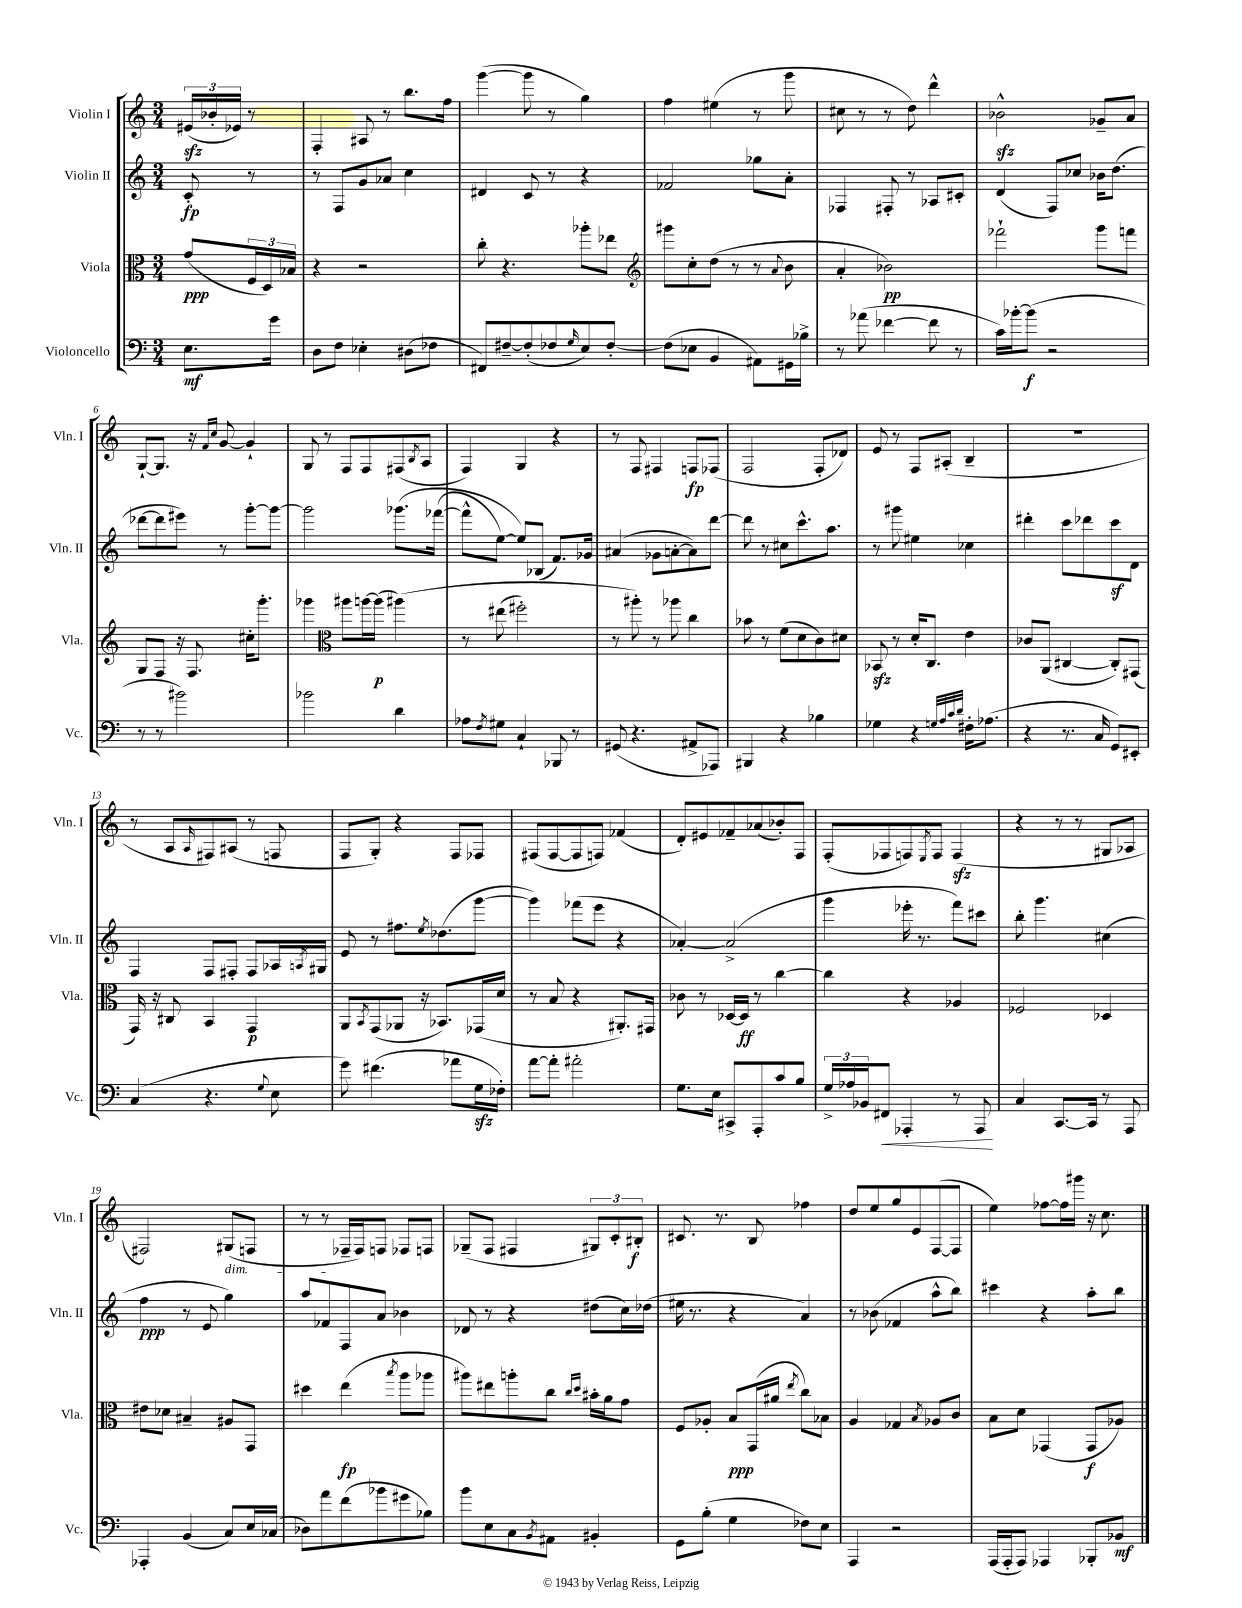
<<
\new StaffGroup <<
\new Staff = "s0" \with { instrumentName = "Violin I" shortInstrumentName = "Vln. I" } {
    \clef treble \key c \major \numericTimeSignature \time 3/4 \partial 4
    \tuplet 3/2 { eis'16\sfz( bes'16-. ees'16) } r8 |
    f4-. ais8 r8 b''8. f''16 |
    g'''4~( g'''8 r8 g''4) |
    f''4 eis''4( r8 g'''8 |
    cis''8 r8 r8 d''8) d'''4-^ |
    bes'2-^\sfz ges'8-- a'8 |
    g8~-! g8. r16 \grace { f'16 c''16 } g'8~ g'4-! |
    g8 r8 f8 f8 fis8( \acciaccatura { b8 } a8 |
    f4) g4 r4 |
    r8 f8 fis4 f8\fp fes8( |
    f2 f8-. des'8) |
    e'8 r8 f8 ais8-.( b4-- |
    R2. |
    r8 a8 \grace { a16 } fis8) ais8( r8 f8 |
    f8 g8-.) r4 f8 fes8 |
    fis8( fis8~ fis8 f8) fes'4( |
    d'8-.) eis'8 fes'8-- aes'8( bes'8-.) f8 |
    f8-.( fes8 f8) \acciaccatura { e8 } f8 f4\sfz( |
    r4 r8 r8 gis8 aes8 |
    fis2) gis8\dim( f8 |
    r8 r8 fes16--\! fes16) f8 fes8 f8 |
    ges8--( f8 fis4 \tuplet 3/2 { gis8) c'8-. bis8-.\f } |
    cis'8. r8. b8 fes''4 |
    d''8 e''8 g''8 e'8 f8~( f8 |
    e''4) fes''8~ fes''16 gis'''16 r16 c''8. \bar "|." |
}
\new Staff = "s1" \with { instrumentName = "Violin II" shortInstrumentName = "Vln. II" } {
    \clef treble \key c \major \numericTimeSignature \time 3/4 \partial 4
    c'8-.\fp r8 |
    r8 f8 g'8 aes'8 c''4 |
    dis'4 c'8 r8 r4 |
    fes'2 ges''8 a'8-. |
    fes4 fis8-. r8 aes8 cis'8-. |
    d'4( f8) ces''8 bes'16 d''8.( |
    des'''8~ des'''8 eis'''8) r8 g'''8~-. g'''8~ |
    g'''2 ges'''8.\( fes'''16~( |
    fes'''8-^ e''8~) e''8\) bes8( f'8.) ges'16 |
    ais'4( ges'8 a'8~-. a'8) d'''8~ |
    d'''8 r8 cis''8 c'''8.-^ a''8. |
    r8 gis'''8 eis''4 ces''4 |
    dis'''4-. c'''8 des'''8 c'''8\sf d'8 |
    f4 f8 fis8-. fis8 aes16 \acciaccatura { a8 } gis16 |
    e'8 r8 fis''8. \acciaccatura { e''8 } des''8.( g'''8~ |
    g'''4) fes'''8( e'''8 r4 |
    aes'4~-.) aes'2->( |
    g'''4 ees'''16-. r8. f'''8) cis'''8 |
    b''8-. g'''4. cis''4( |
    f''4\ppp r8 e'8 g''4) |
    a''8 fes'8 f8 a'8 bes'4 |
    des'8 r8 r4 dis''8( c''16) des''16( |
    eis''16 r8. r4 a'4) |
    r8 bes'8( fes'4 a''8-^ b''8) |
    cis'''4 r4 a''8-. b''8 \bar "|." |
}
\new Staff = "s2" \with { instrumentName = "Viola" shortInstrumentName = "Vla." } {
    \clef alto \key c \major \numericTimeSignature \time 3/4 \partial 4
    g'8\ppp( \tuplet 3/2 { f16 d16) bes16 } |
    r4 r2 |
    c''8-. r4. aes''8-. ees''8 |
    \clef treble gis'''8 c''8-. d''8( r8 r8 \appoggiatura { a'8 } b'8 |
    a'4-. bes'2\pp) |
    fes'''2-! g'''8 f'''8 |
    g8 f8 r16 f8. cis''16-. g'''8.-. |
    ges'''4 \clef alto ais''8 a''16~ a''16\p( ais''4)\( |
    r8 eis''8( fis''2-.) |
    r8 ais''8-.\) r8 aes''8 c''4 |
    bes'8 r8 f'8( d'8 c'8) dis'8 |
    bes,8\sfz r8 d'16-. c8. e'4 |
    ces'8 a,8( cis4~ cis8-.) gis,8( |
    g,16) r16 cis8 b,4 g,4\p |
    a,8 \acciaccatura { b,8 } g,8( aes,8 r16 bes,8.) ges,16( d'16 |
    r8 b8 r4 ais,8.-.) gis,16 |
    ces'8 r8 des16~ des16\ff r8 c''4~ |
    c''4 r4 aes4 |
    fes2 des4 |
    eis'8 des'8 bis4-- ais8 g,8 |
    dis''4 e''4\fp( \acciaccatura { b''8 } a''8 aes''8 |
    ais''8) eis''8 a''8-. c''8 \grace { c''16 d''16 } bis'16-. a'16 g'8 |
    f8 aes8-. b8\ppp g,16( ais'16 \acciaccatura { e''8 } c''8) bes8 |
    a4 ges4 \acciaccatura { b8 } aes8 c'8 |
    b8 d'8 ges,4( ges,8\f aes8) \bar "|." |
}
\new Staff = "s3" \with { instrumentName = "Violoncello" shortInstrumentName = "Vc." } {
    \clef bass \key c \major \numericTimeSignature \time 3/4 \partial 4
    e8.\mf g'16 |
    d8 f8 ees4-. dis8( fes8 |
    fis,8) fis8~-- fis8-.( fes8 \grace { g16 } e8) fes8~-. |
    fes8( ees8 b,4 ais,8) gis,16 bes16-> |
    r8 aes'8( fes'4~ fes'8 r8 |
    c'16) bes'16~-. bes'8\f( r2 |
    r8 r8 bis'2) |
    bes'2 d'4 |
    aes8 \acciaccatura { f8 } gis8 c4-! bes,,8 r8 |
    gis,8( r4. ais,8-> aes,,8) |
    bis,,4 r4 bes4 |
    ges4 r4 \grace { g32 a32 c'32 d'32 } fis16-. aes8.( |
    r4 r8. c16 g,8) eis,8-. |
    c4( r4. \appoggiatura { g8 } e8 |
    g'8) fis'4.( aes'8 g16\sfz fes16-.) |
    a'8~ a'8-. ais'2-. |
    g8. e16 cis,8-> a,,8-. c'8 b8 |
    \tuplet 3/2 { g16-> aes16 bes,16 } fis,8\< aes,,4-. r8 aes,,8\! |
    c4 c,8.~ c,16 r8 a,,8 |
    aes,,4-. b,4( c8) e16 ces16( |
    des8) a'8 f'8( bes'8 gis'8 bes8) |
    b'8 e8 c8 \acciaccatura { b,8 } ais,8 bis,4-. |
    g,8 b8-.( g4 fes8) e8 |
    a,,4 r2 |
    a,,16( a,,16-. a,,8) aes,,4 bes,,8-. bes,8\mf \bar "|." |
}
>>
>>
